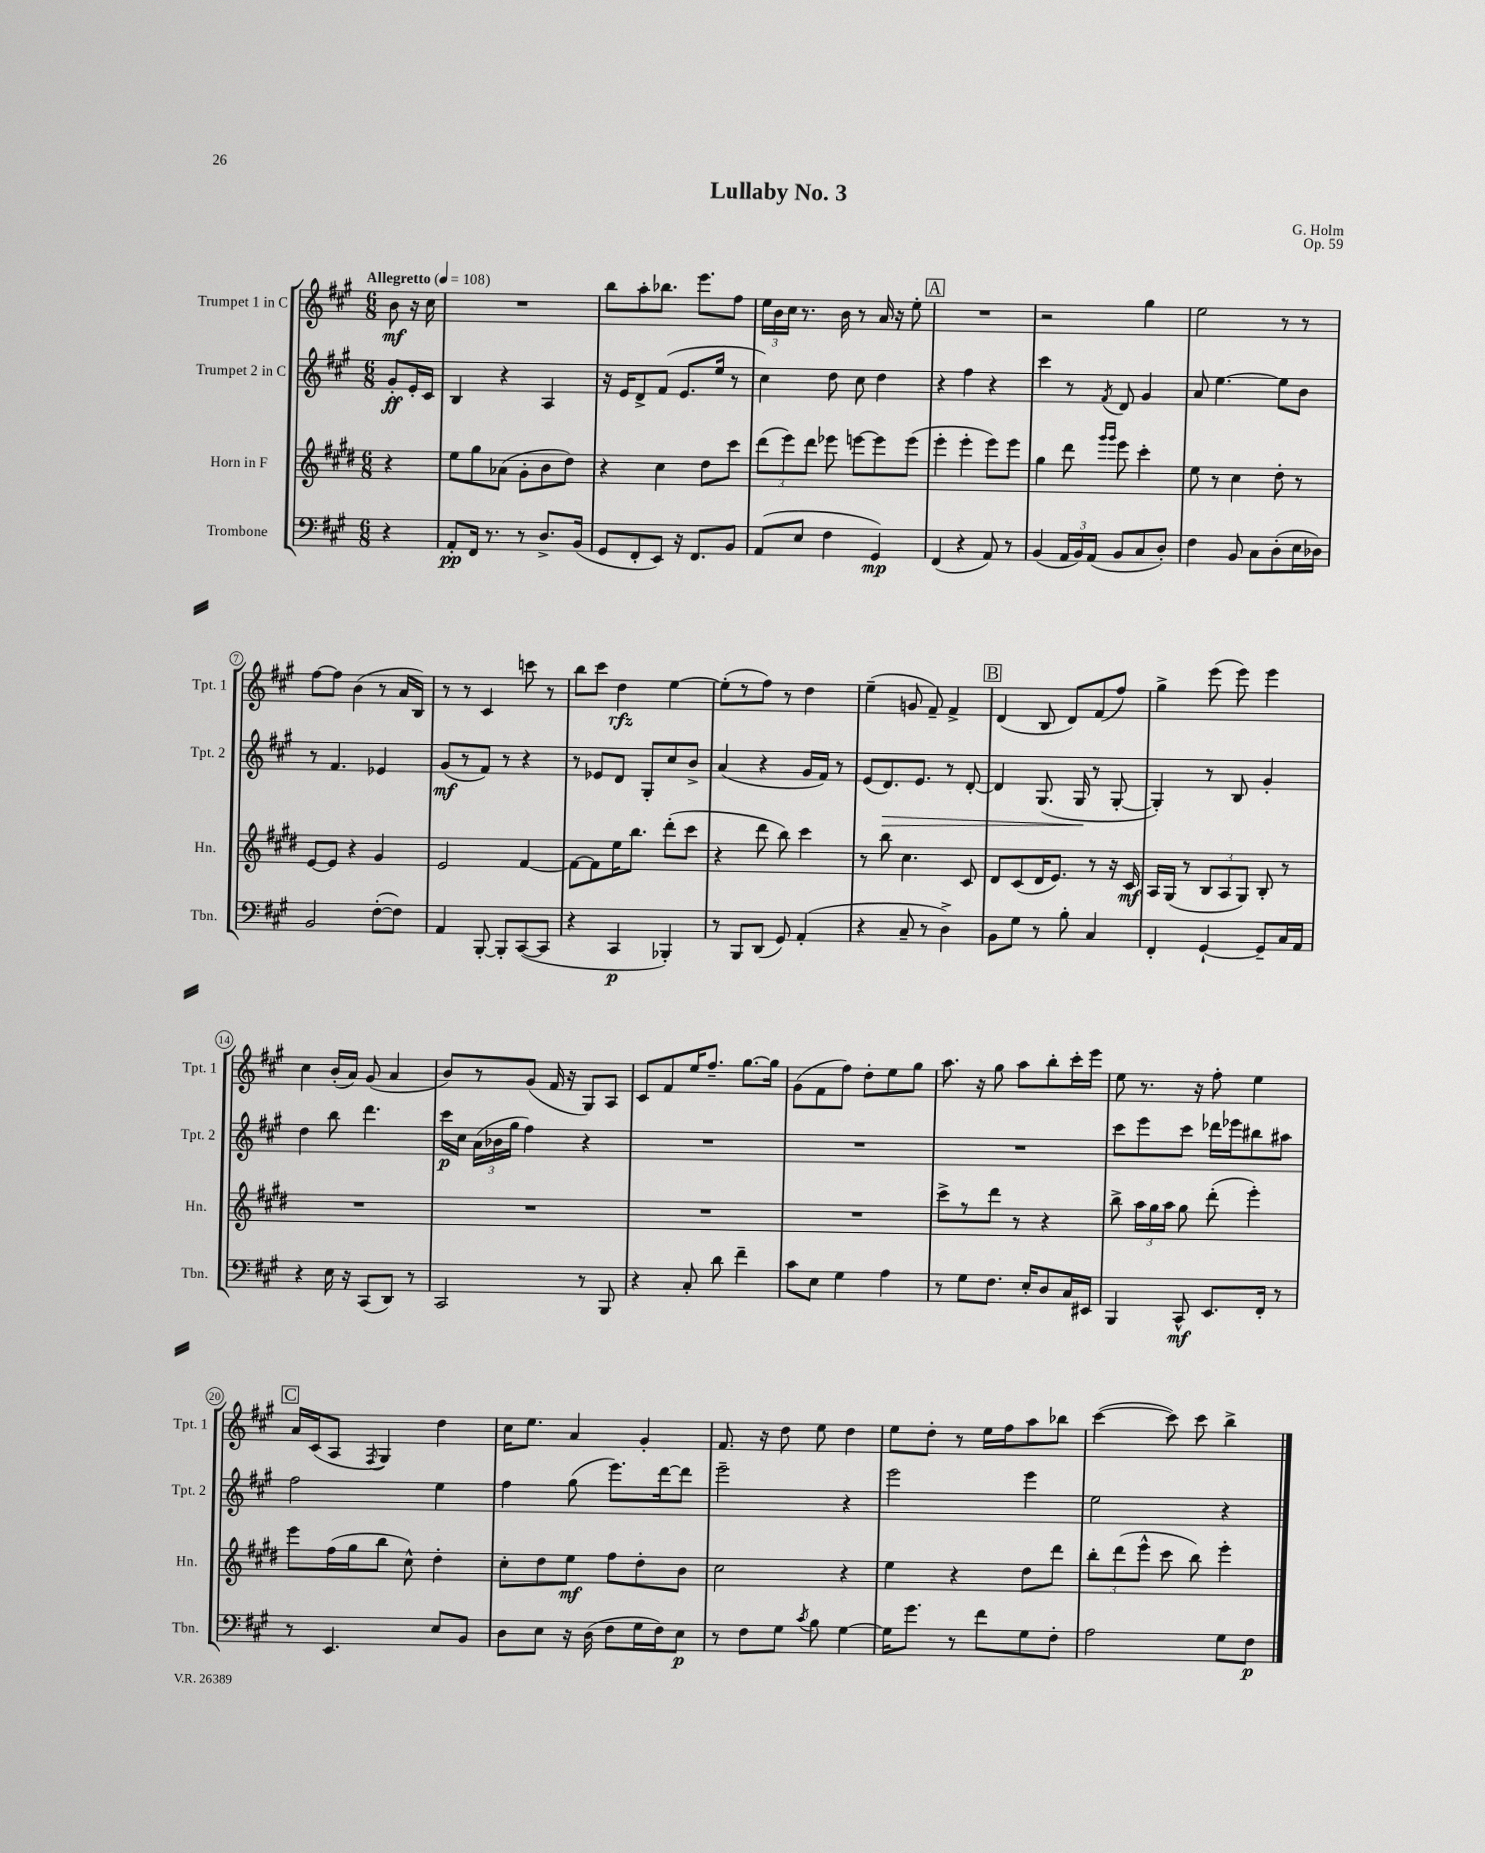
\header { title = "Lullaby No. 3" composer = "G. Holm" opus = "Op. 59" }
<<
\new StaffGroup <<
\new Staff = "s0" \with { instrumentName = "Trumpet 1 in C" shortInstrumentName = "Tpt. 1" } {
    \clef treble \key a \major \numericTimeSignature \time 6/8 \partial 4 \tempo "Allegretto" 4 = 108
    \autoBeamOff b'8\mf r16 cis''16 |
    R2. |
    b''8[ a''8-. bes''8.] e'''8.[ fis''8] |
    \tuplet 3/2 { e''16[ b'16 cis''16] } r8. b'16 r8 a'16 r16 e''8-. |
    \mark \markup { \box "A" } R2. |
    r2 gis''4 |
    e''2 r8 r8 |
    fis''8[~ fis''8] b'4( r8 a'16[ b16]) |
    r8 r8 cis'4 c'''8 r8 |
    b''8[ cis'''8] d''4\rfz e''4~ |
    e''8[-.( r8 fis''8]) r8 d''4 |
    e''4--( g'8 fis'8--) fis'4-> |
    \mark \markup { \box "B" } d'4( b8 d'8[) fis'8( fis''8]) |
    gis''4-> e'''8( e'''8) e'''4 |
    cis''4 b'16[-.( a'16]) gis'8( a'4 |
    b'8[) r8 gis'8]( fis'16 r16 gis8[) a8] |
    cis'8[ fis'8 e''16 fis''8.]-- gis''8.[~ gis''16] |
    gis'8[( fis'8 fis''8]) d''8[-. e''8 gis''8] |
    a''8. r16 gis''8 a''8[ b''8-. cis'''16-. e'''16] |
    e''8 r8. r16 fis''8-. e''4 |
    \mark \markup { \box "C" } a'16[ cis'16( a8] \acciaccatura { fis8 } gis4) d''4 |
    cis''16[ e''8.] a'4 gis'4-. |
    fis'8. r16 d''8 e''8 d''4 |
    e''8[ d''8]-. r8 e''16[ fis''16 a''8 bes''8] |
    cis'''4~( cis'''8) cis'''8 b''4-> \bar "|." |
}
\new Staff = "s1" \with { instrumentName = "Trumpet 2 in C" shortInstrumentName = "Tpt. 2" } {
    \clef treble \key a \major \numericTimeSignature \time 6/8 \partial 4
    \autoBeamOff gis'8[-.\ff e'16-. cis'16] |
    b4 r4 a4 |
    r16 e'16[ d'8-> fis'8]( e'8.[ e''16] r8 |
    cis''4) d''8 cis''8 d''4 |
    \mark \markup { \box "A" } r4 fis''4 r4 |
    cis'''4 r8 \acciaccatura { fis'8 } d'8 gis'4 |
    a'8 e''4.~ e''8[ b'8] |
    r8 fis'4. ees'4 |
    gis'8[\mf( r8 fis'8]) r8 r4 |
    r8 ees'8[ d'8] gis8[-. cis''8 b'8]-> |
    a'4( r4 gis'16[ fis'16]) r8 |
    e'8[( d'8.\>) e'8.] r8 d'8~-. |
    \mark \markup { \box "B" } d'4 gis8.( gis16\! r8 gis8~-. |
    gis4-.) r8 b8 gis'4-. |
    d''4 b''8 d'''4. |
    cis'''16[\p cis''16] \tuplet 3/2 { a'16[( bes'16 gis''16] } fis''4) r4 |
    R2. |
    R2. |
    R2. |
    cis'''8[ e'''8 cis'''8] des'''16[ ees'''16 bis''8 ais''8] |
    \mark \markup { \box "C" } fis''2 e''4 |
    fis''4 gis''8( e'''8.[) d'''16~ d'''8] |
    e'''2-- r4 |
    e'''2 e'''4 |
    e''2 r4 \bar "|." |
}
\new Staff = "s2" \with { instrumentName = "Horn in F" shortInstrumentName = "Hn." } {
    \clef treble \key e \major \numericTimeSignature \time 6/8 \partial 4
    \autoBeamOff r4 |
    e''8[ gis''8 aes'8]( gis'8[-. b'8 dis''8]) |
    r4 cis''4 dis''8[ cis'''8] |
    \tuplet 3/2 { dis'''8[( e'''8) dis'''8] } ees'''8 e'''8[~ e'''8 e'''8]( |
    \mark \markup { \box "A" } e'''4-. e'''4-. e'''8[) e'''8] |
    gis''4 dis'''8 \grace { gis'''16[ gis'''16] } e'''8 cis'''4-. |
    e''8 r8 cis''4 dis''8-. r8 |
    e'8[~ e'8] r4 gis'4 |
    e'2 fis'4~ |
    fis'8[~ fis'8 e''16 b''8.] dis'''8[-.( cis'''8] |
    r4 dis'''8 b''8) cis'''4 |
    r8 b''8 cis''4. cis'8 |
    \mark \markup { \box "B" } dis'8[ cis'8( dis'16 e'8.]) r8 r16 cis'16\mf |
    a16[ gis16]( r8 \tuplet 3/2 { b8[ a8 gis8]) } b8-. r8 |
    R2. |
    R2. |
    R2. |
    R2. |
    cis'''8[-> r8 dis'''8] r8 r4 |
    b''8-> \tuplet 3/2 { a''16[ gis''16 a''16] } gis''8 dis'''8-.( e'''4-.) |
    \mark \markup { \box "C" } e'''8[ fis''16( gis''16 b''8] cis''8-^) dis''4-. |
    cis''8[-. dis''8 e''8]\mf fis''8[ dis''8-. b'8] |
    cis''2 r4 |
    e''4 r4 dis''8[ dis'''8] |
    \tuplet 3/2 { b''8[-. dis'''8( e'''8]-^ } cis'''8 b''8) e'''4-. \bar "|." |
}
\new Staff = "s3" \with { instrumentName = "Trombone" shortInstrumentName = "Tbn." } {
    \clef bass \key a \major \numericTimeSignature \time 6/8 \partial 4
    \autoBeamOff r4 |
    a,8[-.\pp fis,16] r8. r8 d8.[-> b,16]( |
    gis,8[ fis,8-. e,8]) r16 fis,8.[ b,8] |
    a,8[( e8] fis4 gis,4\mp) |
    \mark \markup { \box "A" } fis,4( r4 a,8) r8 |
    b,4( \tuplet 3/2 { a,16[ b,16) a,16]( } b,8[ cis8 d8]-.) |
    fis4 b,8 cis8[ d8-.( e16 des16]) |
    b,2 fis8[~-.( fis8]) |
    a,4 b,,8~-. b,,8[-. cis,8~( cis,8] |
    r4 cis,4\p bes,,4-.) |
    r8 b,,8[ d,8]( gis,8) a,4-.( |
    r4 cis8-- r8 d4->) |
    \mark \markup { \box "B" } b,8[ gis8] r8 b8-. cis4 |
    fis,4-. gis,4~-! gis,8[-- cis16 a,16] |
    r4 e16 r16 cis,8[( d,8]) r8 |
    cis,2 r8 b,,8 |
    r4 cis8-. d'8 fis'4-- |
    cis'8[ e8] gis4 a4 |
    r8 gis8[ fis8.] e16[-. d8 cis16 eis,16] |
    b,,4 cis,8-^\mf e,8.[ fis,16]-. r8 |
    \mark \markup { \box "C" } r8 e,4. e8[ b,8] |
    d8[ e8] r16 d16( fis8[ gis16 fis16) e8]\p |
    r8 fis8[ gis8] \acciaccatura { cis'8 } b8 gis4~ |
    gis16[ gis'8.] r8 fis'8[ gis8 fis8]-. |
    a2 gis8[ fis8]\p \bar "|." |
}
>>
>>
\layout { \context { \Score \override BarNumber.stencil = #(make-stencil-circler 0.1 0.3 ly:text-interface::print) } }
